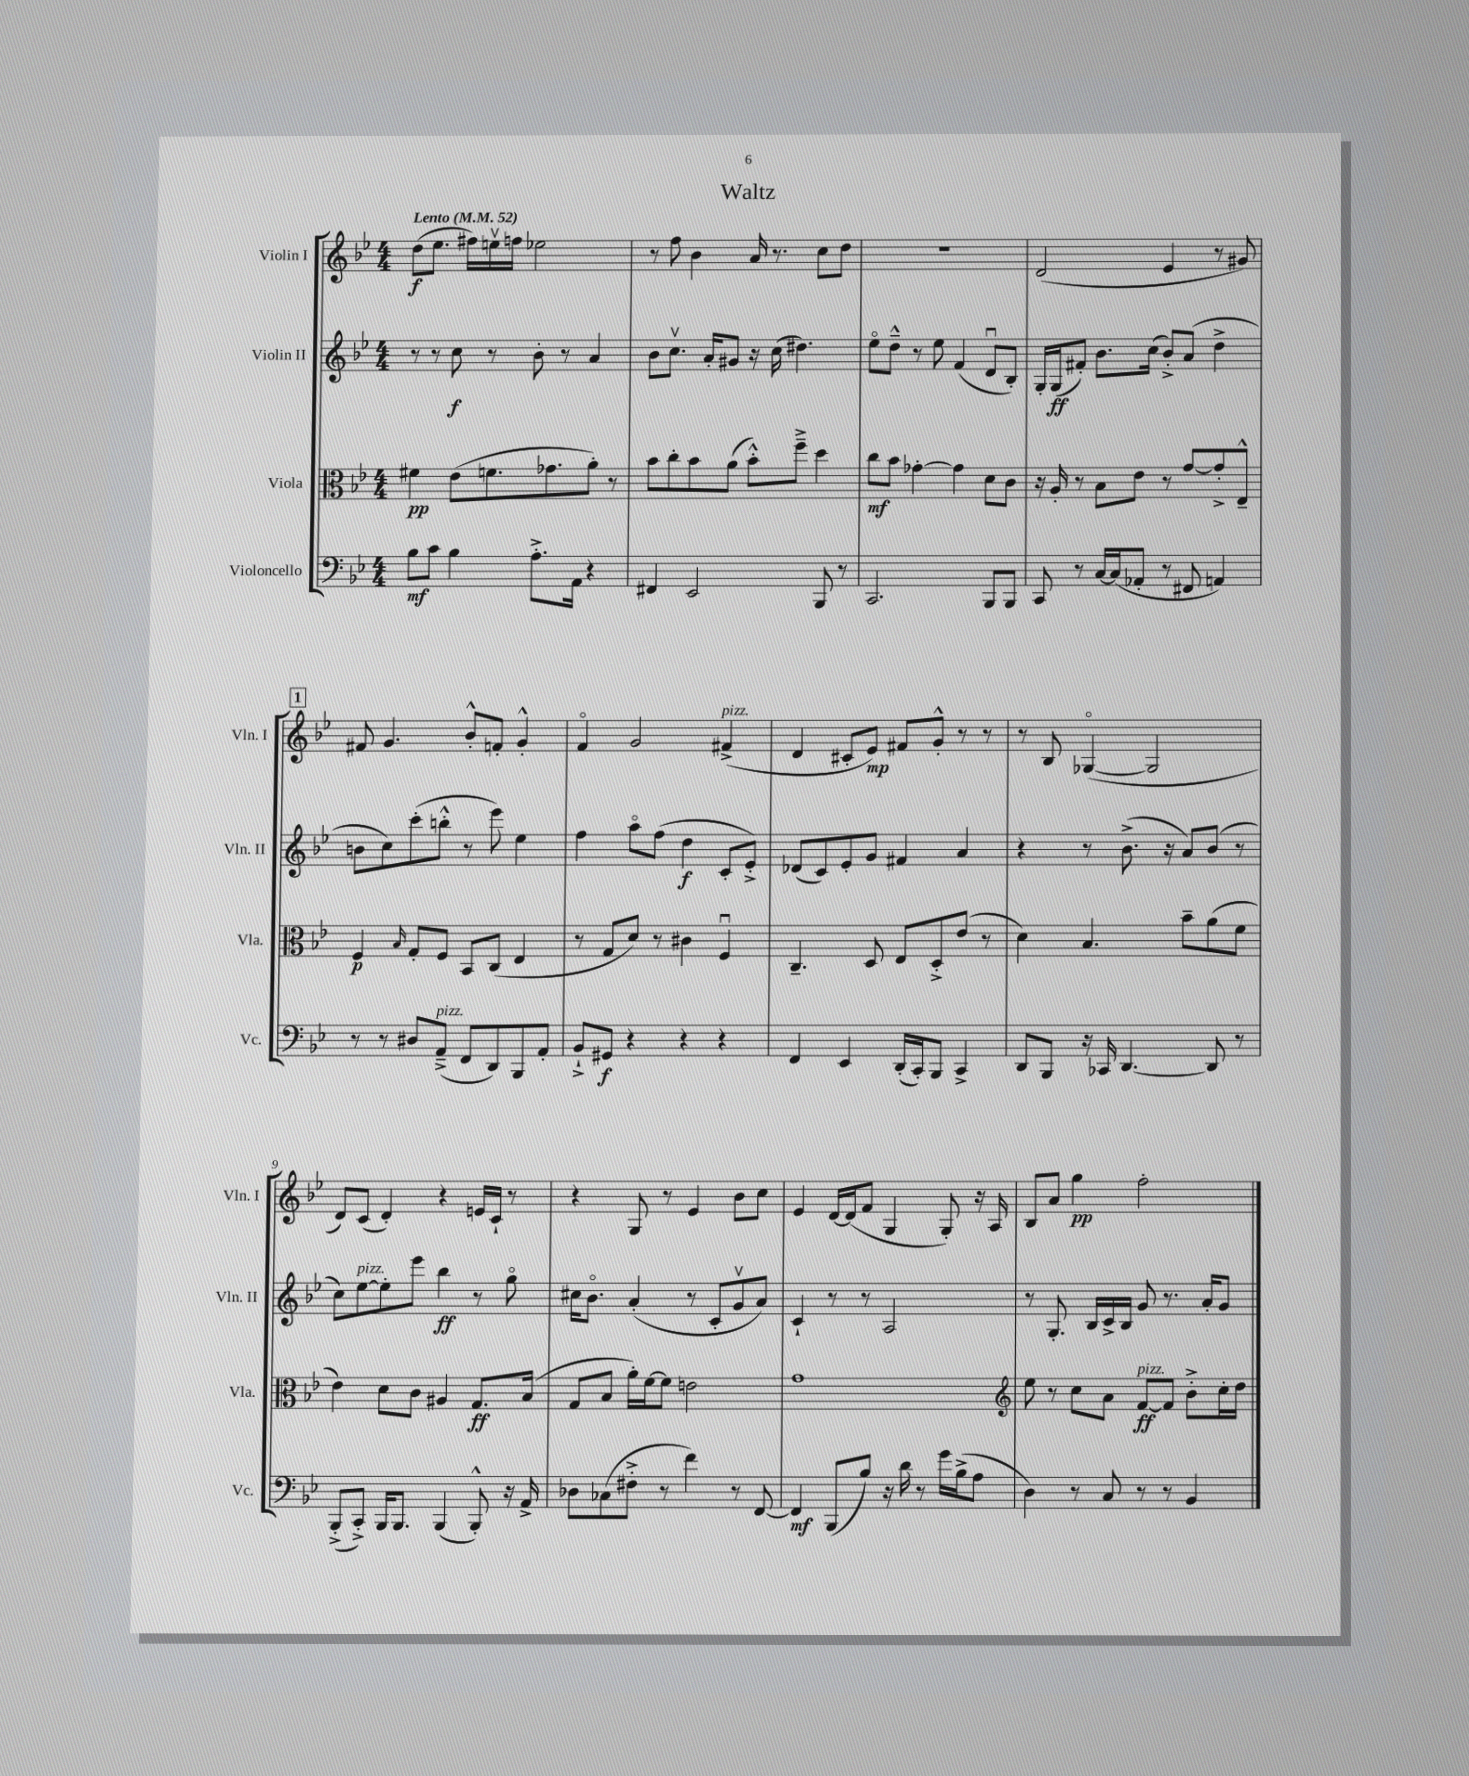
\header { title = "Waltz" }
<<
\new StaffGroup <<
\new Staff = "s0" \with { instrumentName = "Violin I" shortInstrumentName = "Vln. I" } {
    \clef treble \key bes \major \numericTimeSignature \time 4/4 \tempo "Lento" 4 = 52
    d''8\f( ees''8. fis''16) e''16\upbow f''16 ees''2 |
    r8 f''8 bes'4 a'16 r8. c''8 d''8 |
    R1 |
    d'2( ees'4 r8 gis'8) |
    \mark \markup { \box "1" } fis'8 g'4. bes'8-.-^ f'8-. g'4-.-^ |
    f'4\flageolet g'2 fis'4->^\markup { \italic "pizz." }( |
    d'4 cis'8-. ees'8\mp) fis'8 g'8-.-^ r8 r8 |
    r8 bes8 ges4~\flageolet( ges2 |
    d'8) c'8( d'4-.) r4 e'16 c'16-! r8 |
    r4 g8 r8 ees'4 bes'8 c''8 |
    ees'4 d'16~ d'16( f'8 g4 g8-.) r16 a16 |
    bes8 a'8 g''4\pp f''2-. \bar "|." |
}
\new Staff = "s1" \with { instrumentName = "Violin II" shortInstrumentName = "Vln. II" } {
    \clef treble \key bes \major \numericTimeSignature \time 4/4
    r8 r8 c''8\f r8 bes'8-. r8 a'4 |
    bes'8 c''8.\upbow a'16-. gis'8 r16 c''16( dis''4.) |
    ees''8\flageolet d''8---^ r8 ees''8 f'4( d'8\downbow bes8-.) |
    g16-. g16\ff( fis'8-.) bes'8. c''16( bes'8-.->) a'8( d''4-> |
    \mark \markup { \box "1" } b'8 c''8) c'''8-.( b''8-.-^ r8 ees'''8) ees''4 |
    f''4 a''8\flageolet f''8( d''4\f c'8-. ees'8-.->) |
    des'8( c'8) ees'8-. g'8 fis'4 a'4 |
    r4 r8 bes'8.->( r16 a'8) bes'8( r8 |
    c''8) ees''8~^\markup { \italic "pizz." } ees''8-. ees'''8 bes''4\ff r8 g''8\flageolet |
    cis''16 bes'8.\flageolet a'4-.( r8 c'8-. g'8\upbow a'8) |
    c'4-! r8 r8 a2 |
    r8 g8.-. bes16 c'16-> bes16 g'8 r8. a'16-. g'8 \bar "|." |
}
\new Staff = "s2" \with { instrumentName = "Viola" shortInstrumentName = "Vla." } {
    \clef alto \key bes \major \numericTimeSignature \time 4/4
    fis'4\pp ees'8( f'8. ges'8. a'8-.) r8 |
    bes'8 c''8-. bes'8 a'8( bes'8-.-^) f''8---> d''4 |
    c''8\mf bes'8 ges'4~-. ges'4 d'8 c'8 |
    r16 a16-. r8 bes8 ees'8 r8 g'8~ g'8-.-> ees8---^ |
    \mark \markup { \box "1" } f4\p \grace { bes16 } g8-. f8 bes,8 c8( ees4 |
    r8 g8 d'8) r8 cis'4 f4\downbow |
    c4.-- d8 ees8 d8-.-> ees'8( r8 |
    d'4) bes4. bes'8-- a'8( f'8 |
    ees'4) d'8 c'8 ais4 g8.\ff bes16( |
    g8 bes8 a'16-.) f'16~ f'8 e'2 |
    g'1 |
    \clef treble ees''8 r8 c''8 a'8 f'8~\ff^\markup { \italic "pizz." } f'8 bes'8-.-> c''16-. d''16 \bar "|." |
}
\new Staff = "s3" \with { instrumentName = "Violoncello" shortInstrumentName = "Vc." } {
    \clef bass \key bes \major \numericTimeSignature \time 4/4
    bes8\mf c'8 bes4 a8.-.-> a,16 r4 |
    fis,4 ees,2 bes,,8 r8 |
    c,2. bes,,8 bes,,8 |
    c,8 r8 c16~ c16( aes,8-. r8 fis,8 a,4) |
    \mark \markup { \box "1" } r8 r8 dis8 a,8--->^\markup { \italic "pizz." }( f,8 d,8) bes,,8 a,8-. |
    bes,8-!-> gis,8\f r4 r4 r4 |
    f,4 ees,4 d,16-.( c,16-.) bes,,8 c,4-> |
    d,8 bes,,8 r16 ces,16 d,4.~ d,8 r8 |
    bes,,8-.->( c,8-.->) bes,,16 bes,,8. bes,,4( bes,,8-.-^) r16 a,16-> |
    des8 ces8( fis8-.-> r8 f'4) r8 f,8~ |
    f,4\mf bes,,8( bes8) r16 d'16 r8 g'16 bes16->( a8 |
    d4) r8 c8 r8 r8 bes,4 \bar "|." |
}
>>
>>
